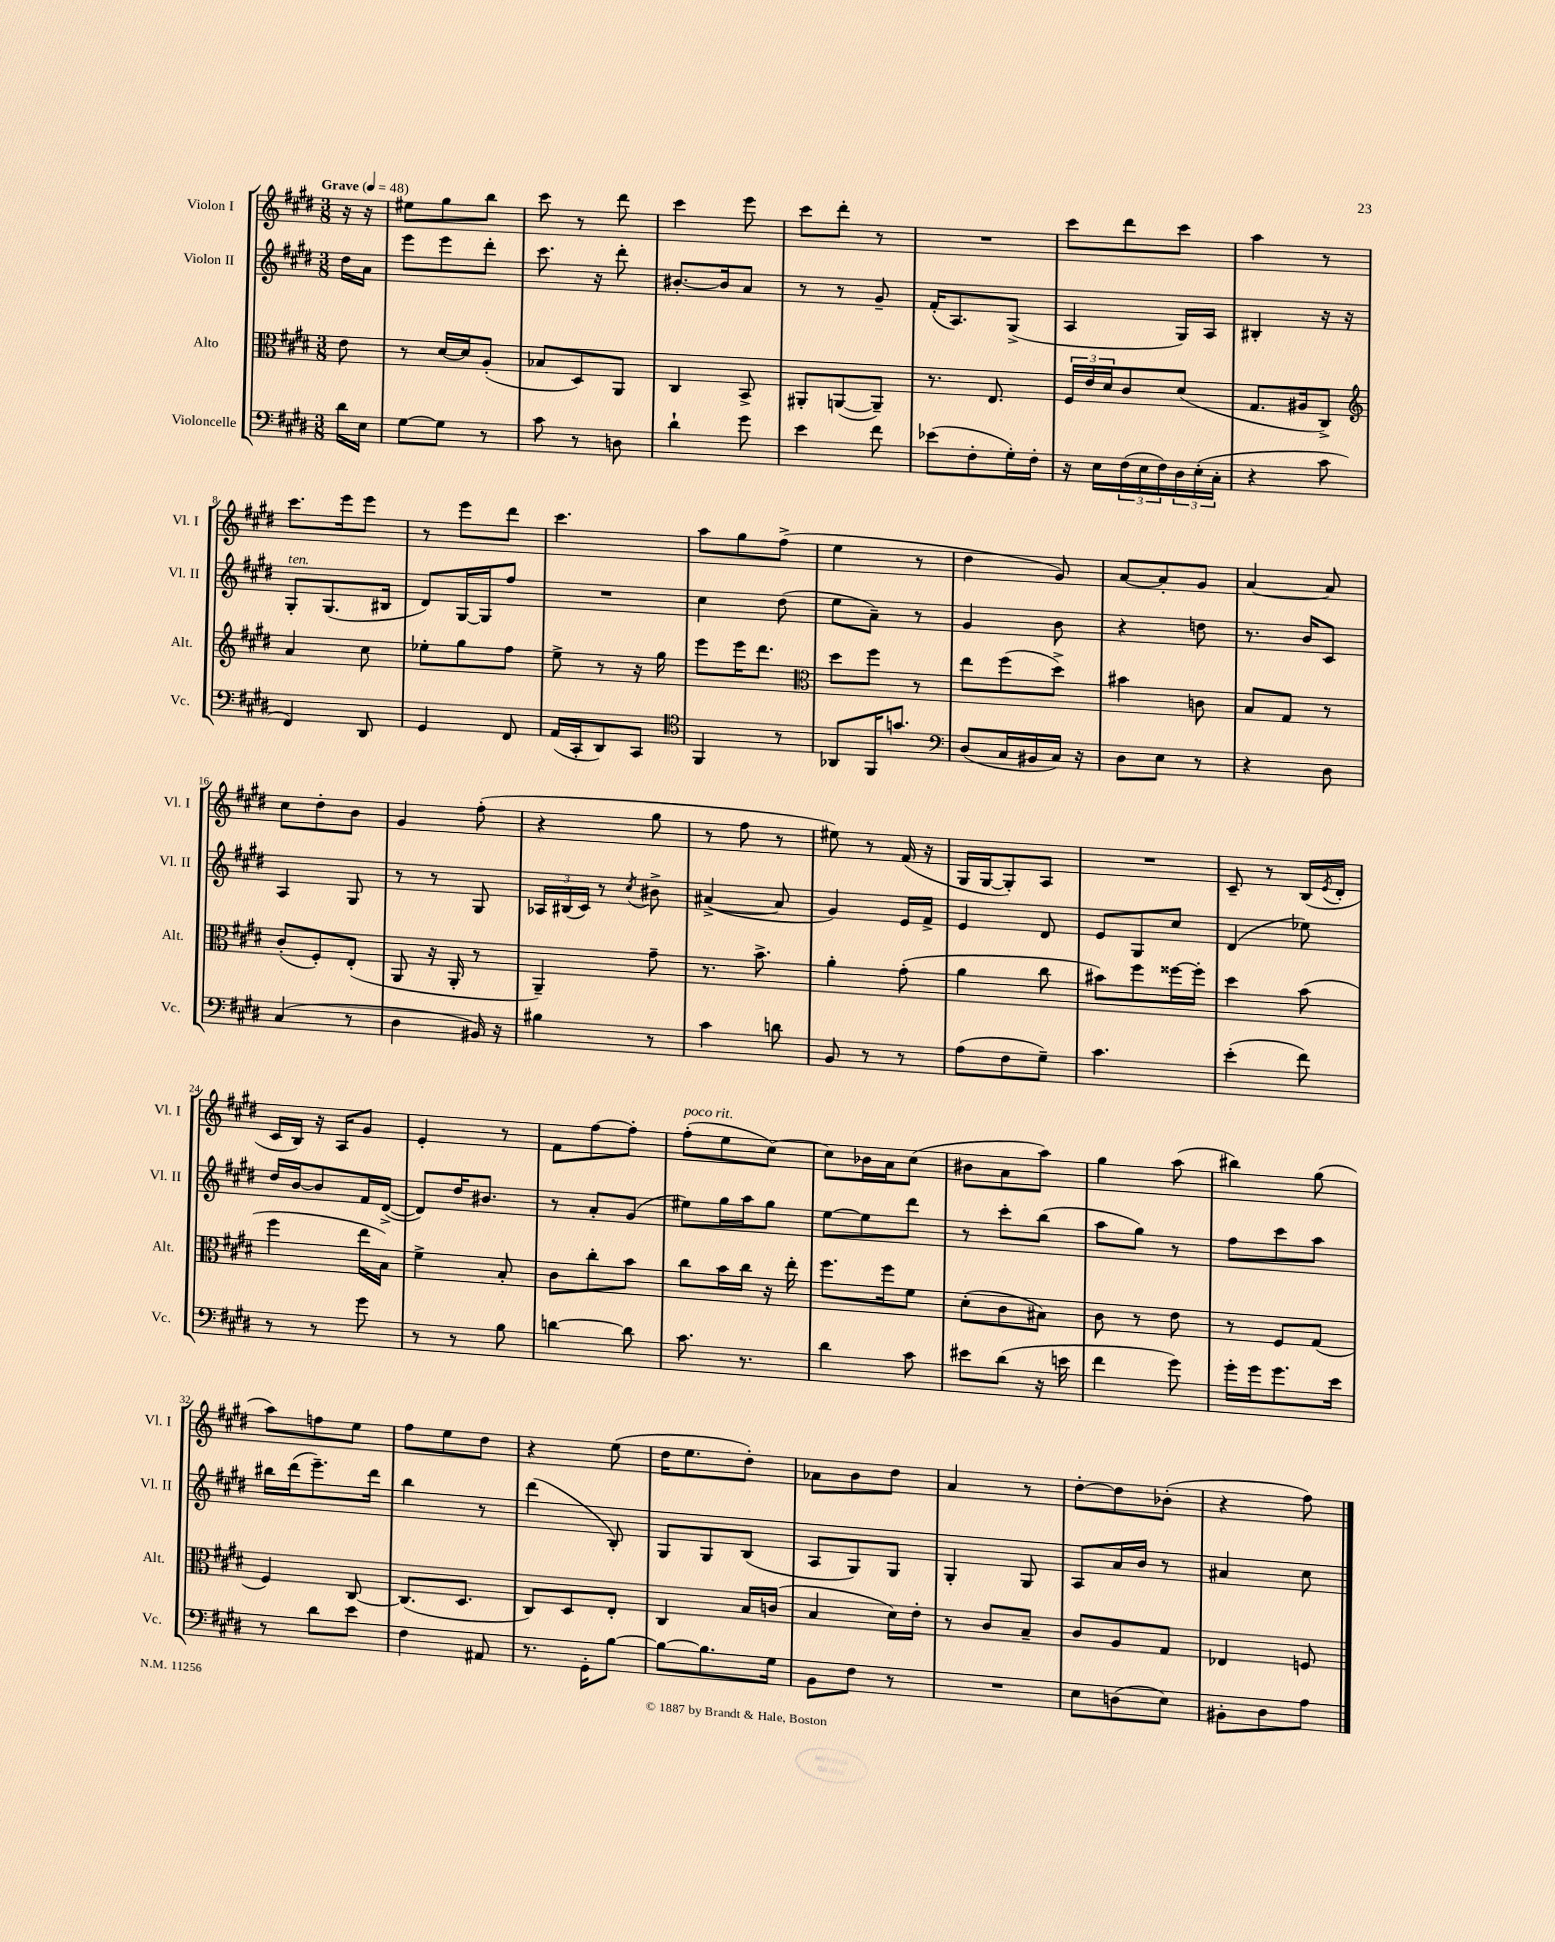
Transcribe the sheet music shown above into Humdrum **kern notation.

**kern	**kern	**kern	**kern
*staff4	*staff3	*staff2	*staff1
*clefF4	*clefC3	*clefG2	*clefG2
*k[f#c#g#d#]	*k[f#c#g#d#]	*k[f#c#g#d#]	*k[f#c#g#d#]
*M3/8	*M3/8	*M3/8	*M3/8
*MM48	*MM48	*MM48	*MM48
16d#	8e	16dd#	16r
16E	.	16a	16r
=	=	=	=
[8G#	8r	8eee	8ee#
8G#]	[16d#	8eee	8gg#
.	16d#]	.	.
8r	(8A'	8ddd#'	8bb
=	=	=	=
8c#	8B-	8.ccc#	8ccc#
8r	8D#)	.	8r
.	.	16r	.
8D	8AA	8ddd#'	8ddd#
=	=	=	=
4d#`	4C#	[8.b#'	4ccc#
.	.	16b#]	.
8g#	8BB^	8a	8eee
=	=	=	=
4e	8AA#'	8r	8ccc#
.	([8AA	8r	8ddd#'
8f#	8AA~])	8g#~	8r
=	=	=	=
(8e-	8.r	(16f#'	4.r
.	.	8.A)	.
8F#'	.	.	.
.	8.E	.	.
16G#')	.	(8G#^	.
16F#'	.	.	.
=	=	=	=
16r	24F#	4A	8ccc#
.	24e	.	.
16E	.	.	.
.	24d#	.	.
(24F#	8c#	.	8ddd#
24E	.	.	.
24F#)	.	.	.
24D#	(8d#	16G#)	8ccc#
(24E'	.	.	.
.	.	16A	.
24C#'	.	.	.
=	=	=	=
4r	8.G#	4B#'	4aa
.	16A#	.	.
8c#	8C#^)	16r	8r
.	.	16r	.
=	=	=	=
*	*clefG2	*	*
4FF#)	4a	8G#'	8.ccc#
.	.	(8.G#	.
.	.	.	16eee
8DD#	8cc#	.	8eee
.	.	16B#	.
=	=	=	=
4GG#	8ee-'	8d#)	8r
.	8gg#	[16G#	8eee
.	.	16G#]	.
8FF#	8ff#	8ff#	8ddd#
=	=	=	=
(16AA	8ee^	4.r	4.ccc#
16CC#'	.	.	.
8DD#)	8r	.	.
8CC#	16r	.	.
.	16gg#	.	.
=	=	=	=
*clefC4	*	*	*
4FF#	8eee	4cc#	8aa
.	16eee	.	8gg#
.	8.ddd#	.	.
8r	.	(8dd#	(8ff#^
=	=	=	=
*	*clefC3	*	*
8AA-	8dd#	8ee	4ee
16FF#	8ff#	8a~)	.
8.g	.	.	.
.	8r	8r	8r
=	=	=	=
*clefF4	*	*	*
(8D#	8ee	4g#	4dd#
16C#	(8ff#	.	.
16BB#	.	.	.
16C#)	8dd#^)	8b	8g#)
16r	.	.	.
=	=	=	=
8D#	4b#	4r	[8a
8E	.	.	8a']
8r	8c	8dd	8g#
=	=	=	=
4r	8B	8.r	[4a
.	8G#	.	.
.	.	16b	.
8D#	8r	8c#	8a]
=	=	=	=
(4C#	(8c#'	4A	8cc#
.	8F#')	.	8dd#'
8r	(8E'	8G#	8b
=	=	=	=
4D#	8AA	8r	4g#
.	16r	8r	.
.	16AA'	.	.
16BB#)	8r	8G#	(8ff#'
16r	.	.	.
=	=	=	=
4B#	4AA~)	24A-	4r
.	.	(24B#	.
.	.	24c#)	.
.	.	8r	.
.	.	8qcc#	.
8r	8g#~	8b#^	8gg#
=	=	=	=
4c#	8.r	([4a#^	8r
.	.	.	8ff#
.	8.b^	.	.
8d	.	8a#]	8r
=	=	=	=
8BB	4a'	4g#)	8ee#)
8r	.	.	8r
8r	(8g#'	16e	(16f#
.	.	16f#^	16r
=	=	=	=
(8A	4a	4e	16G#
.	.	.	[16G#
8F#	.	.	8G#'])
8G#~)	8cc#	8d#	8A
=	=	=	=
4.c#	8b#)	8e	4.r
.	8ff#	8G#	.
.	[16ff##	8cc#	.
.	16ff##']	.	.
=	=	=	=
(4e'	4dd#	(4d#	8c#~
.	.	.	8r
8f#)	(8b	8ee-)	(16B
.	.	.	8qe
.	.	.	16d#'
=	=	=	=
8r	4ff#	16dd#	16c#
.	.	[16b	16B)
8r	.	8b]	16r
.	.	.	16A
8g#	16ee	16f#	8g#
.	16B)	([16d#^	.
=	=	=	=
8r	4f#^	8d#])	4e'
8r	.	16dd#	.
.	.	8.b#	.
8B	8B'	.	8r
=	=	=	=
[4d	8c#	8r	8f#
.	8cc#'	8a'	[8ff#
8d]	8b	(8g#	8ff#']
=	=	=	=
8.c#	8cc#	8ee#)	(8ff#'
.	16b	16gg#	8ee
8.r	16cc#	16aa	.
.	16r	8gg#	[8cc#)
.	16ee'	.	.
=	=	=	=
4d#	8.ff#	[8ee	8cc#]
.	.	8ee]	16b-
.	16ff#	.	16a
8c#	8f#	8ddd#	(8cc#
=	=	=	=
8e#	(8d#'	8r	8b#
(8d#	8c#	8ccc#'	8a
16r	8B#)	(8bb	8aa)
16e	.	.	.
=	=	=	=
4f#	8c#	8aa	4gg#
.	8r	8gg#)	.
8g#)	8e	8r	(8aa
=	=	=	=
16g#'	8r	8ff#	4bb#)
16g#	.	.	.
8.g#	8F#	8ccc#	.
.	(8G#	8aa	(8gg#
16e	.	.	.
=	=	=	=
8r	4F#)	16bb#	8aa)
.	.	(16ddd#	.
8d#	.	8.eee~)	8ff
8e	[8C#	.	8ee
.	.	16ddd#	.
=	=	=	=
4F#	(8.C#]	4bb	8ff#
.	.	.	8ee
.	8.D#	.	.
8AA#	.	8r	8dd#
=	=	=	=
8.r	8C#)	(4ddd#	4r
.	8D#	.	.
16GG#'	.	.	.
[8B	8E'	8B')	(8ee
=	=	=	=
8B_	4C#	8G#	16dd#
.	.	.	8.ee
8.B]	.	8G#	.
.	16B	(8B	8dd#')
16G#	(16c	.	.
=	=	=	=
8BB	4B	8A	8a-
8F#	.	8G#)	8b
8r	16d#)	8G#	8dd#
.	16e'	.	.
=	=	=	=
4.r	8r	4G#'	4a
.	8c#	.	.
.	8B~	8G#	8r
=	=	=	=
8E	8c#	8A	[8dd#'
(8D	8A	16a	8dd#]
.	.	16b	.
8E)	8G#	8r	(8b-'
=	=	=	=
8BB#'	4E-	4a#	4r
8D#	.	.	.
8A	8F	8cc#	8ff#)
==	==	==	==
*-	*-	*-	*-
